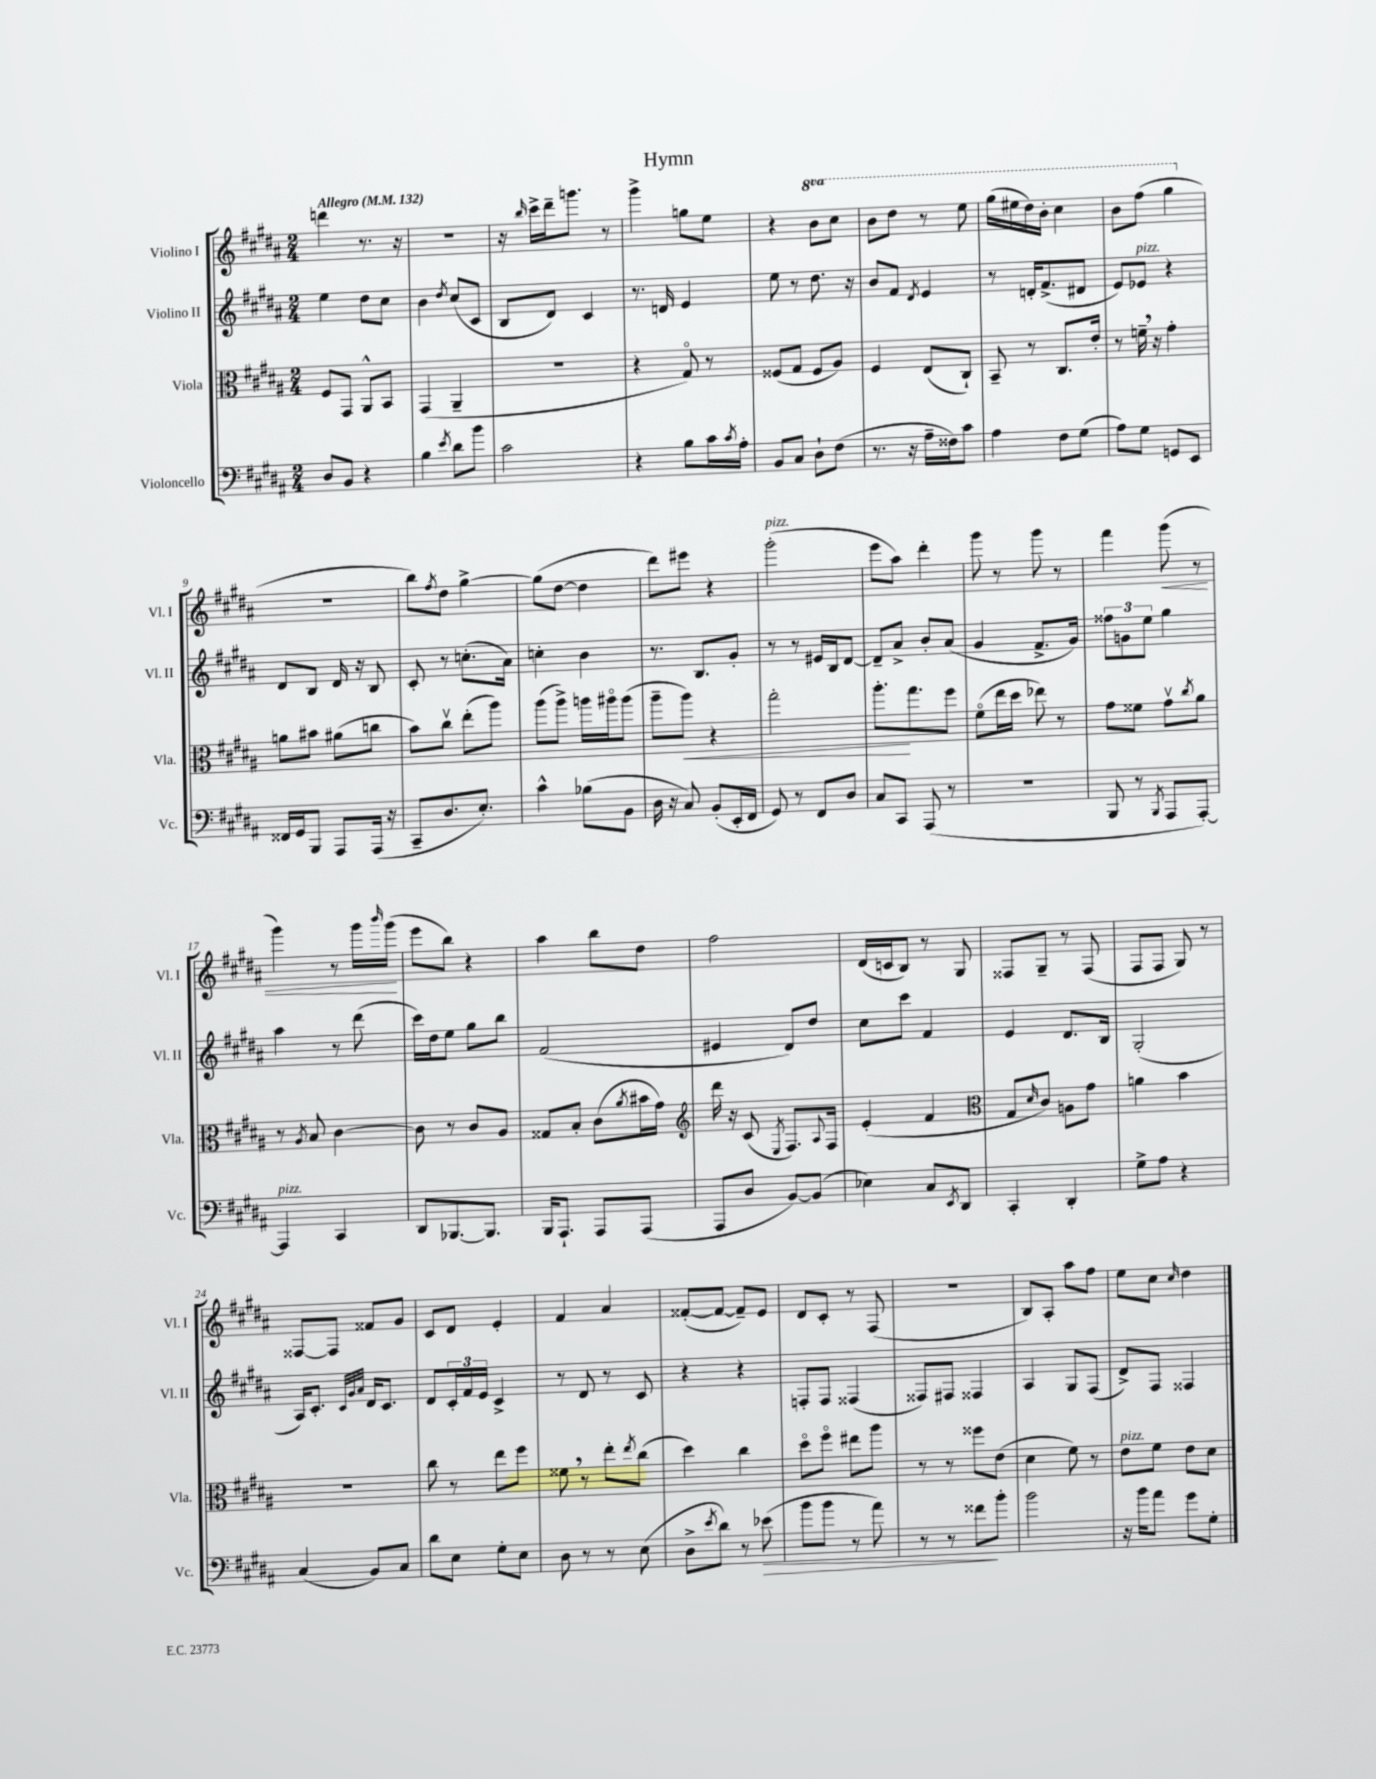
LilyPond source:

\header { title = "Hymn" }
<<
\new StaffGroup <<
\new Staff = "s0" \with { instrumentName = "Violino I" shortInstrumentName = "Vl. I" } {
    \clef treble \key b \major \numericTimeSignature \time 2/4 \set Staff.ottavationMarkups = #ottavation-simple-ordinals \tempo "Allegro" 4 = 132
    d'''4 r8. r16 |
    r2 |
    r16 \grace { b''16 } cis'''16-> dis'''16-- g'''8. r8 |
    gis'''4-> g''8 e''8 |
    r4 \ottava #1 b''8 cis'''8 |
    b''8 dis'''8 r8 e'''8 |
    gis'''16( eis'''16 dis'''16) b''16-. cis'''4 |
    b''8 fis'''8( gis'''4 \ottava #0 |
    R2 |
    b''8) \acciaccatura { fis''8 } dis''8 gis''4~-> |
    gis''8( dis''8~ dis''4 |
    dis'''8) eis'''8 r4 |
    gis'''2-.^\markup { \italic "pizz." }( |
    e'''8 ais''8) dis'''4-. |
    gis'''8 r8 gis'''8 r8 |
    fis'''4 gis'''8\<( r8 |
    gis'''4) r8 gis'''16 \grace { b'''16 } gis'''16\!( |
    e'''8 b''8) r4 |
    ais''4 b''8 dis''8 |
    fis''2 |
    dis'16( c'16 b8) r8 gis8 |
    fisis8 gis8-- r8 fisis8( |
    fis8 fis8 gis8) r8 |
    fisis8~ fisis8 fisis'8 gis'8 |
    cis'8 dis'8 e'4-. |
    fis'4 ais'4 |
    fisis'8~-.( fisis'8~ fisis'8--) e'8 |
    dis'8 cis'8-. r8 fis8( |
    r2 |
    b8) ais8-. ais''8 fis''8 |
    e''8 cis''8 \grace { cis''16 } dis''4 \bar "|." |
}
\new Staff = "s1" \with { instrumentName = "Violino II" shortInstrumentName = "Vl. II" } {
    \clef treble \key b \major \numericTimeSignature \time 2/4
    e''4 dis''8 cis''8 |
    b'4 \acciaccatura { dis''8 } cis''8( cis'8 |
    b8 dis'8) cis'4 |
    r8. d'16 e'4 |
    e''8 r8 dis''8. r16 |
    b'8 fis'8 \acciaccatura { dis'8 } e'4 |
    r8 d'16-. fis'8.->( dis'8 |
    e'8) ees'8^\markup { \italic "pizz." } r4 |
    dis'8 b8 dis'16 r16 b8 |
    cis'8-. r8 c''8.-.( ais'16) |
    c''4-. b'4 |
    r8. b8. gis'8-. |
    r8 r8 eis'16 b16 dis'8~ |
    dis'8-- ais'8-> b'8-. ais'8( |
    gis'4 fis'8.-> gis'16) |
    \tuplet 3/2 { fisis''8 g'8 e''8 } gis''4 |
    ais''4 r8 dis'''8( |
    cis'''16) dis''16 e''8 gis''8 b''8 |
    fis'2( |
    eis'4 dis'8) dis''8 |
    cis''8 cis'''8 fis'4 |
    e'4 dis'8. b16 |
    gis2-.( |
    ais16) cis'8.-. \grace { cis'32 gis'32 ais'32 } dis'16 cis'8. |
    dis'8 \tuplet 3/2 { cis'16-. fis'16 e'16 } cis'4-> |
    r8 dis'8 r8 cis'8 |
    r4 r4 |
    f8-. f8 fisis4( |
    fisis8) fis8 fisis4 |
    ais4 gis8 fis8( |
    dis'8->) fis8 fisis4 \bar "|." |
}
\new Staff = "s2" \with { instrumentName = "Viola" shortInstrumentName = "Vla." } {
    \clef alto \key b \major \numericTimeSignature \time 2/4
    fis8 gis,8 ais,8-^ b,8 |
    gis,4( ais,4-- |
    r2 |
    r4 gis8\flageolet) r8 |
    fisis8( gis8 fisis8 ais8) |
    fis4 e8( cis8-!) |
    b,8-- r8 cis8. e'16-. |
    r8 f'16-- \breathe r16 gis'4-. |
    a'8 bis'8 ais'8( c''8 |
    b'8) cis''8\upbow e''8-.( ais''8) |
    ais''8( ais''8->) a''16 ais''16\flageolet ais''8( |
    ais''8-- ais''8\<) r4 |
    gis''2-. |
    ais''8.-.\! gis''8. fis''8 |
    fis'8\flageolet( e''16 dis''16 ees''8) r8 |
    gis'8 fisis'8 gis'8\upbow \acciaccatura { cis''8 } ais'8 |
    r8 \acciaccatura { ais8 } b8 cis'4~ |
    cis'8 r8 cis'8 ais8 |
    gisis8 b8-. cis'8( \acciaccatura { ais'8 } bis'16 gis'16) |
    \clef treble dis'''16 r16 cis'8( \acciaccatura { e8 } fis8.) \appoggiatura { ais8 } fis16 |
    e'4-.( fis'4 |
    \clef alto gis8 \grace { dis'16 } cis'8) a8 gis'8 |
    a'4 b'4 |
    r2 |
    cis''8 r8 e''8 fis''8 |
    fisis'8 \breathe r8 e''8-. \acciaccatura { e''8 } cis''8( |
    dis''4) cis''4 |
    dis''8\flageolet fis''8\flageolet eis''8 ais''8 |
    r8 r8 fisis''8 e'8( |
    dis'4 fis'8) r8 |
    e'8^\markup { \italic "pizz." } fis'8 e'8 dis'8 \bar "|." |
}
\new Staff = "s3" \with { instrumentName = "Violoncello" shortInstrumentName = "Vc." } {
    \clef bass \key b \major \numericTimeSignature \time 2/4
    dis8 b,8 r4 |
    b4 \acciaccatura { e'8 } dis'8 b'8 |
    cis'2 |
    r4 b8 cis'16 \acciaccatura { cis'8 } ais16-. |
    b,8 cis8 dis8-! fis8( |
    r8. r16 ais16-- fisis16) cis'8 |
    ais4 fis8 gis8( |
    ais8) gis8 g,8 e,8 |
    fisis,16 gis,16 b,,8 ais,,8 ais,,16( r16 |
    cis,8-- dis8. e8.-.) |
    cis'4-^ bes8( b,8 |
    dis16 r16 cis8) b,8-.( e,16-. fis,16 |
    gis,8) r8 fis,8 dis8 |
    cis8 cis,8 ais,,8( r8 |
    r2 |
    b,,8 r8 \acciaccatura { b,,8 } ais,,8 ais,,8~-.) |
    ais,,4^\markup { \italic "pizz." } cis,4 |
    dis,8 bes,,8.~ bes,,8. |
    b,,16 ais,,8.-! ais,,8 ais,,8( |
    ais,,8 dis8 b,8~) b,8( |
    ees4) cis8 \acciaccatura { e,8 } dis,8 |
    cis,4-. dis,4-. |
    gis8-> ais8 r4 |
    cis4( b,8) cis8 |
    dis'8 e8 gis8-. e8 |
    dis8 r8 r8 e8( |
    dis8-> \acciaccatura { e'8 } dis'8) r8 ees'8\>( |
    b'8 b'8 r8 ais'8) |
    r8 r8 fisis'8\! b'8-. |
    b'2 |
    r16 b'16 ais'8 gis'8 gis8-. \bar "|." |
}
>>
>>
